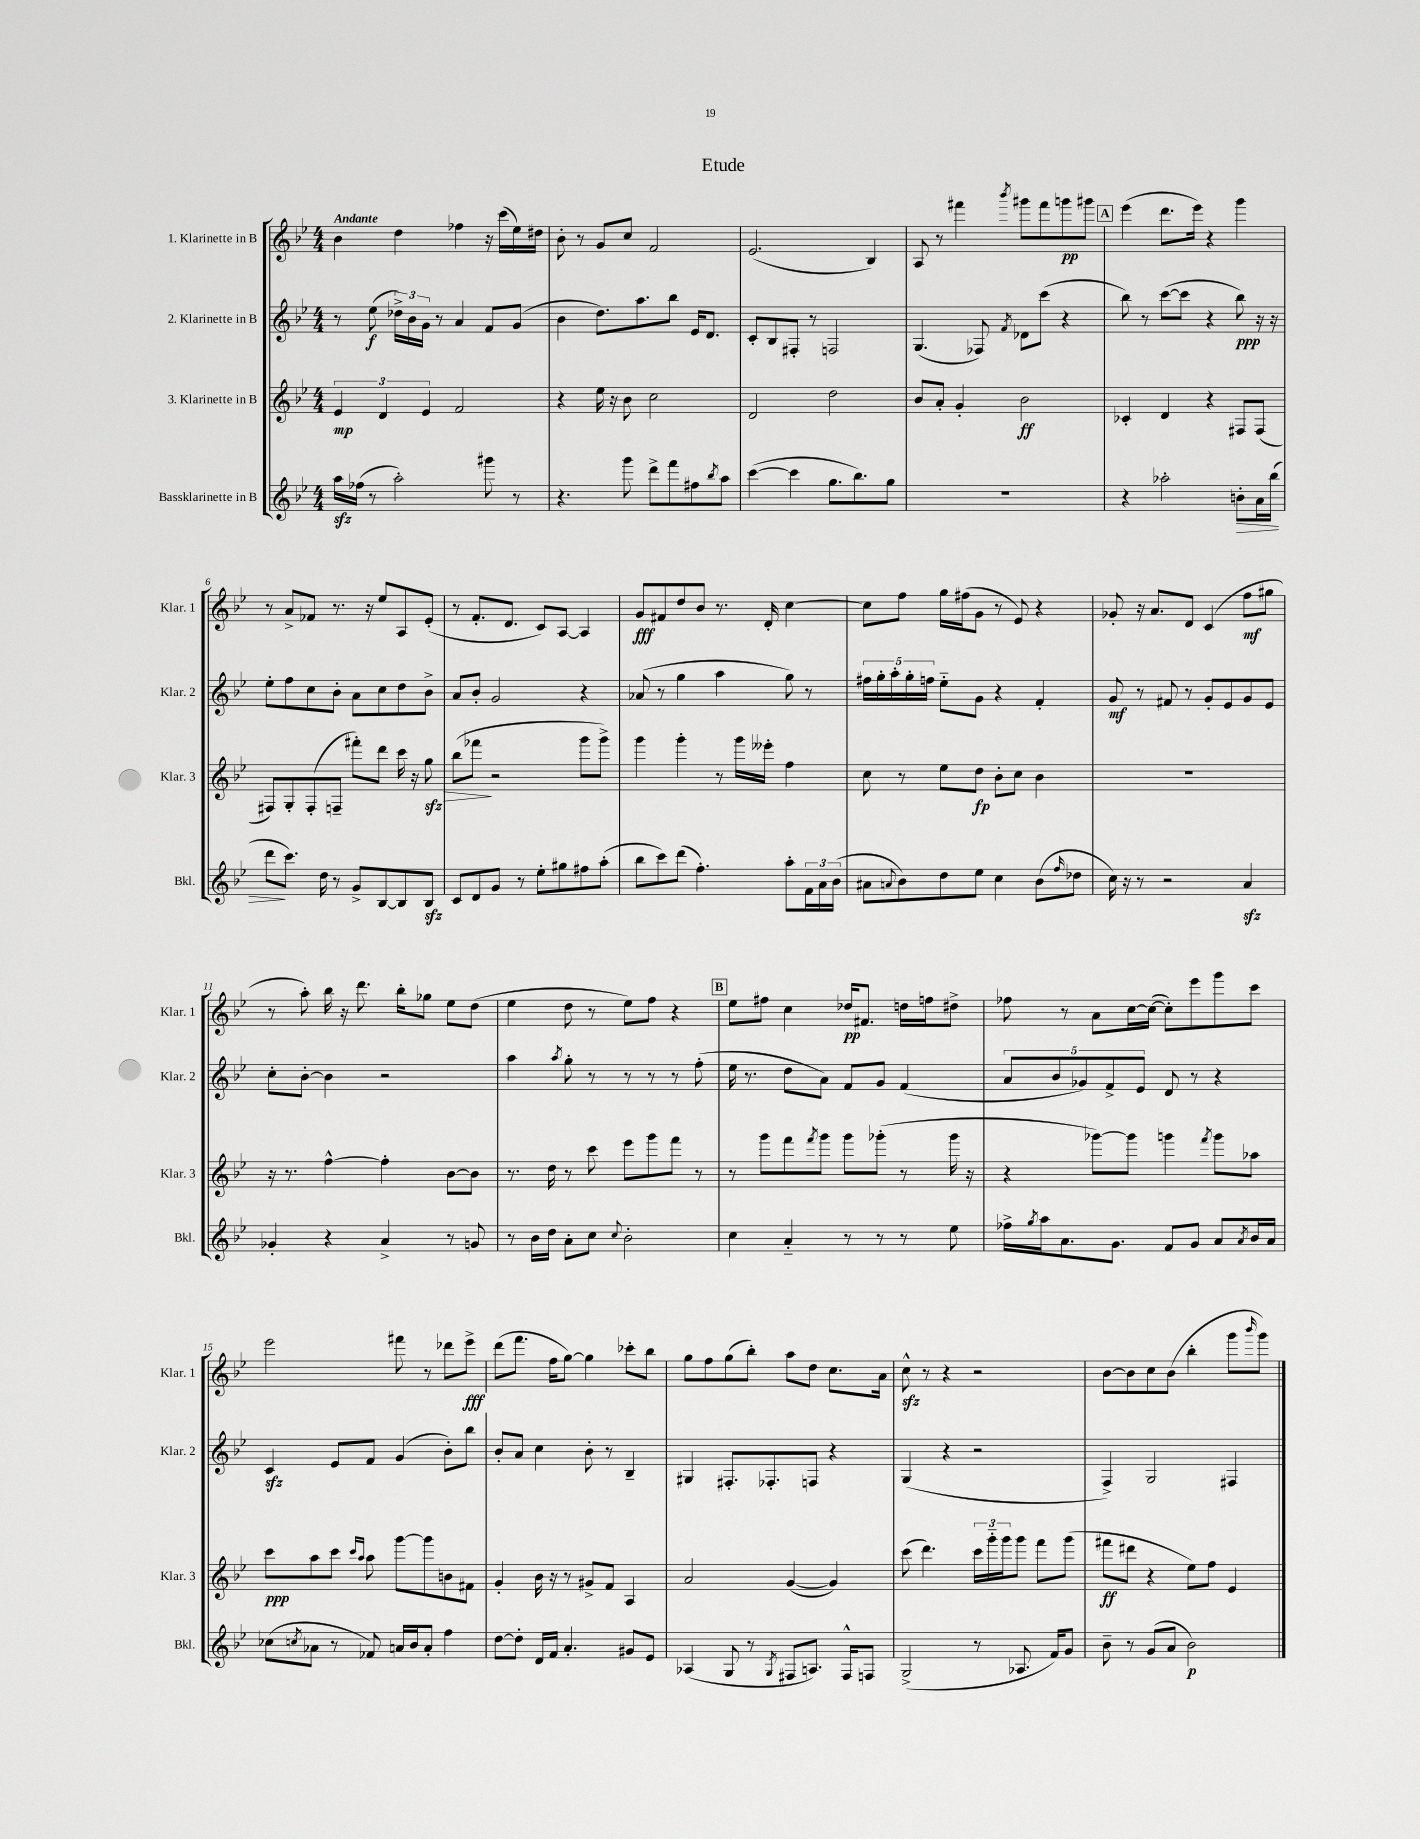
\header { title = "Etude" }
<<
\new StaffGroup <<
\new Staff = "s0" \with { instrumentName = "1. Klarinette in B" shortInstrumentName = "Klar. 1" } {
    \clef treble \key bes \major \numericTimeSignature \time 4/4 \tempo "Andante"
    bes'4 d''4 fes''4 r16 c'''16( ees''16) dis''16 |
    bes'8-. r8 g'8 c''8 f'2 |
    ees'2.( bes4) |
    a8 r8 fis'''4 \acciaccatura { bes'''8 } gis'''8 fis'''8 g'''8\pp gis'''8 |
    \mark \markup { \box "A" } ees'''4( d'''8. ees'''16) r4 g'''4 |
    r8 a'8-> fes'8 r8. r16 ees''8 a8 ees'8-.( |
    r8 f'8.-. d'8. c'8) a8~ a4 |
    g'8\fff fis'8 d''8 bes'8 r8. d'16-. c''4~ |
    c''8 f''8 g''16 fis''16( g'8 r8 ees'8) r4 |
    ges'8-. r16 a'8. d'8 c'4( f''8\mf gis''8 |
    r8 a''8-.) bes''16 r16 d'''8. bes''16-. ges''8 ees''8 d''8( |
    ees''4 d''8 r8 ees''8) f''8 r4 |
    \mark \markup { \box "B" } ees''8 fis''8 c''4 des''16\pp fis'8. d''16 f''16 dis''8-> |
    fes''8 r8 a'8 c''16~ c''16~( c''8-.) ees'''8 g'''8 c'''8 |
    ees'''2 fis'''8 r8 des'''8 ees'''8->\fff |
    d'''8( f'''8. f''16 g''8~) g''4 ces'''8-. bes''8 |
    g''8 f''8 g''8( bes''8-.) a''8 d''8 c''8. a'16 |
    c''8-^\sfz r8 r4 r2 |
    bes'8~ bes'8 c''8 bes'8( bes''4-. g'''8 \grace { bes'''16 } g'''8) \bar "|." |
}
\new Staff = "s1" \with { instrumentName = "2. Klarinette in B" shortInstrumentName = "Klar. 2" } {
    \clef treble \key bes \major \numericTimeSignature \time 4/4
    r8 ees''8\f( \tuplet 3/2 { des''16->) bes'16 g'16 } r8 a'4 f'8 g'8( |
    bes'4 d''8.) a''8. bes''8 ees'16 d'8. |
    c'8-. bes8 fis8-. r8 f2 |
    g4.( fes8) \acciaccatura { f'8 } des'8 c'''8( r4 |
    \mark \markup { \box "A" } bes''8) r8 c'''8~( c'''8 r4 bes''8\ppp) r16 r16 |
    ees''8-. f''8 c''8 bes'8-. a'8 c''8 d''8 bes'8-> |
    a'8 bes'8-. g'2 r4 |
    aes'8( r8 g''4 a''4 g''8) r8 |
    \tuplet 5/4 { fis''16 g''16-. a''16-. g''16-. f''16 } ees''8-_ g'8 r4 f'4-. |
    g'8\mf r8 fis'8 r8 g'8-. ees'8 g'8 ees'8 |
    c''8-. bes'8~-. bes'4 r2 |
    a''4 \acciaccatura { a''8 } g''8-. r8 r8 r8 r8 f''8-.( |
    \mark \markup { \box "B" } ees''16 r8. d''8 a'8) f'8 g'8 f'4( |
    \tuplet 5/4 { a'8 bes'8 ges'8) f'8-> ees'8 } d'8 r8 r4 |
    c'4\sfz ees'8 f'8 g'4( bes'8-.) bes''8 |
    bes'8-. a'8 c''4 bes'8-. r8 bes4-- |
    gis4 fis8.-. fes8.-. f8 r4 |
    g4( r4 r2 |
    f4->) g2 fis4 \bar "|." |
}
\new Staff = "s2" \with { instrumentName = "3. Klarinette in B" shortInstrumentName = "Klar. 3" } {
    \clef treble \key bes \major \numericTimeSignature \time 4/4
    \tuplet 3/2 { ees'4\mp d'4 ees'4 } f'2 |
    r4 ees''16 r16 bes'8 c''2 |
    d'2 d''2 |
    bes'8 a'8-. g'4-. bes'2\ff |
    \mark \markup { \box "A" } ces'4-. d'4 r4 fis8 fis8( |
    fis8) g8-. fis8-.( f8-- fis'''8-.) d'''8 c'''16 r16 g''8\sfz\> |
    bes''8( fes'''8\! r2 g'''8 g'''8->) |
    g'''4 g'''4-. r8 g'''16 eeses'''16-. f''4 |
    c''8 r8 ees''8 d''8\fp bes'8-. c''8 bes'4 |
    R1 |
    r16 r8. f''4~-^ f''4-. bes'8~ bes'8 |
    r8. d''16 r8 c'''8 ees'''8 g'''8 f'''8 r8 |
    \mark \markup { \box "B" } r8 g'''8 f'''8 \acciaccatura { f'''8 } g'''8 g'''8 ges'''8-.( r8 ges'''16 r16 |
    r4 ges'''8~) ges'''8 g'''4 \acciaccatura { f'''8 } g'''8 aes''8 |
    c'''8\ppp a''8 c'''8 \grace { c'''16 a''16 } a''8 g'''8~ g'''8 b'8 fis'8 |
    g'4-. bes'16 r16 r8 gis'8-> f'8 a4 |
    a'2 g'4~( g'4) |
    c'''8( d'''4.) \tuplet 3/2 { c'''16 g'''16-_ g'''16 } g'''8 f'''8 g'''8( |
    fis'''8\ff dis'''8 r4 ees''8) f''8 ees'4 \bar "|." |
}
\new Staff = "s3" \with { instrumentName = "Bassklarinette in B" shortInstrumentName = "Bkl." } {
    \clef treble \key bes \major \numericTimeSignature \time 4/4
    a''16\sfz fes''16( r8 a''2-.) gis'''8 r8 |
    r4. g'''8 d'''8-> f'''8 fis''8 \acciaccatura { bes''8 } a''8 |
    c'''4~( c'''4 g''8. bes''8.) g''8 |
    R1 |
    \mark \markup { \box "A" } r4 aes''2-. b'8-.\> a'16 bes''16( |
    d'''8\! c'''8.) d''16 r8 g'8-> bes8~ bes8 bes8\sfz |
    c'8 d'8 g'8 r8 ees''8-. gis''8 fis''8 a''8-.( |
    bes''8 c'''8) d'''8( f''4.-.) a''8-. \tuplet 3/2 { f'16 a'16 bes'16( } |
    ais'8 \appoggiatura { a'8 } bes'8) d''8 ees''8 c''4 bes'8( \grace { f''16 } des''8 |
    c''16) r16 r8 r2 a'4\sfz |
    ges'4-. r4 a'4-> r8 g'8 |
    r8 bes'16 d''16 a'8-. c''8 \appoggiatura { c''8 } bes'2-. |
    \mark \markup { \box "B" } c''4 a'4-_ r8 r8 r8 ees''8 |
    fes''16-> \acciaccatura { g''8 } a''16 a'8. g'8. f'8 g'8 a'8 \acciaccatura { a'8 } bes'16 a'16 |
    ces''8( \acciaccatura { c''8 } aes'8 r8 fes'8) a'16 bes'16 a'8-. f''4 |
    d''8~ d''8-. d'16 f'16 a'4.-. gis'8 ees'8 |
    aes4( g8 r8 \acciaccatura { g8 } fis8 a8.) fis16-^ f8 |
    g2->( r8 aes8. f'16) g'8 |
    bes'8-- r8 g'8( a'8 bes'2\p) \bar "|." |
}
>>
>>
